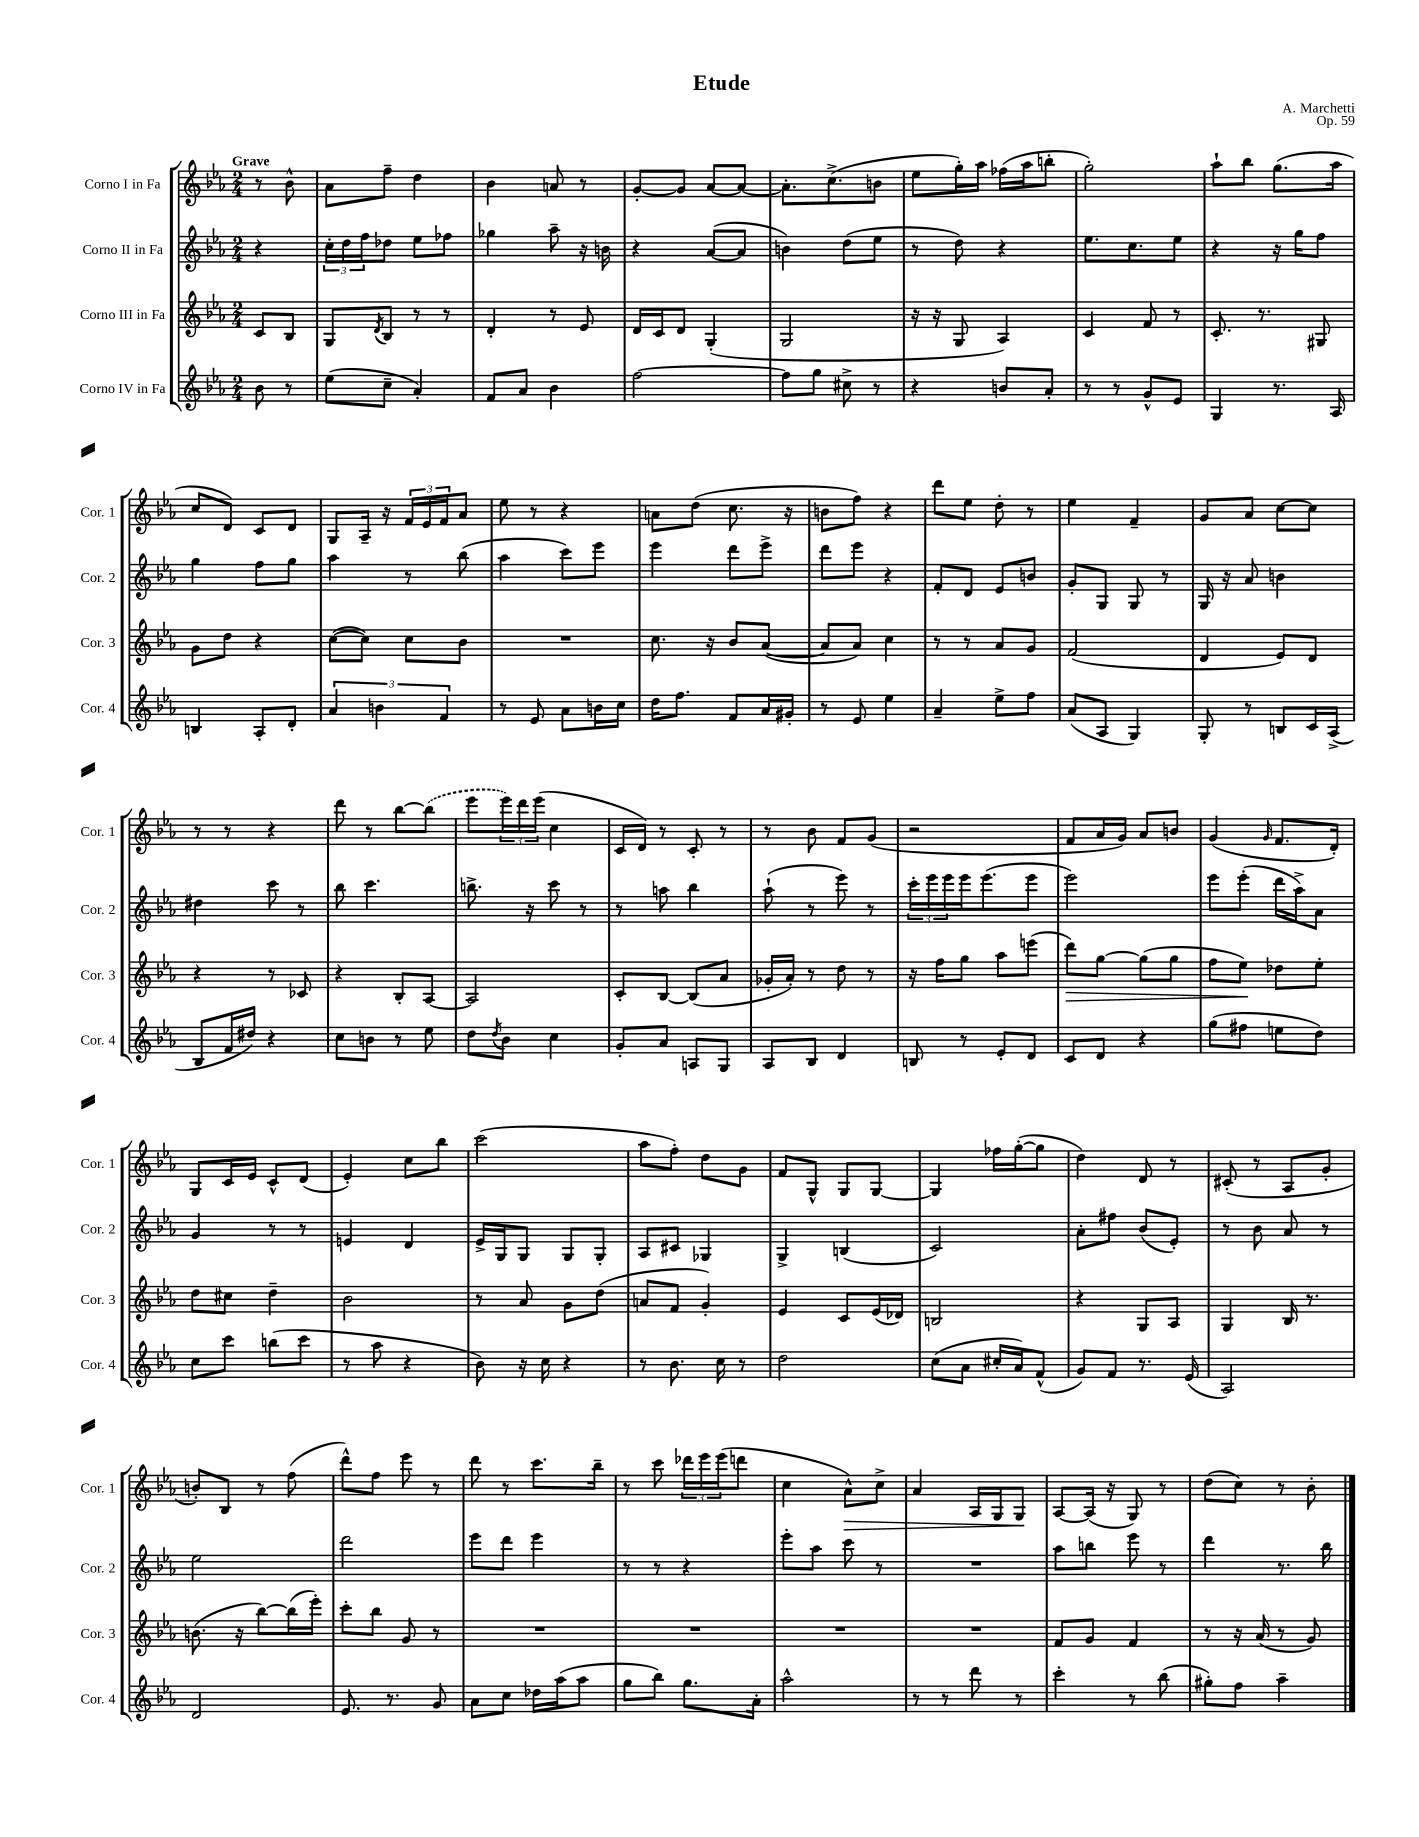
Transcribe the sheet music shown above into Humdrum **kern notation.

**kern	**kern	**dynam	**kern	**kern	**dynam
*part4	*part3	*part3	*part2	*part1	*part1
*staff4	*staff3	*staff3	*staff2	*staff1	*staff1
*I"Corno IV in Fa	*I"Corno III in Fa	*	*I"Corno II in Fa	*I"Corno I in Fa	*
*I'Cor. 4	*I'Cor. 3	*	*I'Cor. 2	*I'Cor. 1	*
*clefG2	*clefG2	*	*clefG2	*clefG2	*
*k[b-e-a-]	*k[b-e-a-]	*	*k[b-e-a-]	*k[b-e-a-]	*
*M2/4	*M2/4	*	*M2/4	*M2/4	*
=	=	=	=	=	=
!	!	!	!	!LO:TX:a:B:t=Grave	!
8b-\	8c/L	.	4r	8r	.
8r	8B-/J	.	.	8b-^^\	.
=1	=1	=1	=1	=1	=1
(8ee-\L	8G/L	.	24cc'\LL	8a-\L	.
.	.	.	24dd\	.	.
.	.	.	24ff\J	.	.
.	8qd/	.	.	.	.
8cc~\J	8B-/J	.	8dd-X\J	8ff~\J	.
4a-'/)	8r	.	8ee-\L	4dd\	.
.	8r	.	8ff-X\J	.	.
=2	=2	=2	=2	=2	=2
8f/L	4d'/	.	4gg-X\	4b-\	.
8a-/J	.	.	.	.	.
4b-\	8r	.	8aa-~\	8an/	.
.	8e-/	.	16r	8r	.
.	.	.	16bn\	.	.
=3	=3	=3	=3	=3	=3
[2ff\	16d/LL	.	4r	[8g'/L	.
.	16c/J	.	.	.	.
.	8d/J	.	.	8g/J]	.
.	(4G'/	.	([8a-/L	[8a-/L	.
.	.	.	8a-/J]	8a-/J_	.
=4	=4	=4	=4	=4	=4
8ff\L]	2G/	.	4bn\)	8.a-'\L]	.
8gg\J	.	.	.	.	.
.	.	.	.	(8.cc^\	.
8cc#X^\	.	.	(8dd\L	.	.
8r	.	.	8ee-\J	8bn\J	.
=5	=5	=5	=5	=5	=5
4r	16r	.	8r	8ee-\L	.
.	16r	.	.	.	.
.	8G/	.	8dd\)	16gg'\L)	.
.	.	.	.	16aa-\JJ	.
8bn/L	4A-/)	.	4r	(16ff-X\LL	.
.	.	.	.	16aa-\J	.
8a-'/J	.	.	.	8bbn'\J	.
=6	=6	=6	=6	=6	=6
8r	4c/	.	8.ee-\L	2gg'\)	.
8r	.	.	.	.	.
.	.	.	8.cc\	.	.
8g^^/L	8f/	.	.	.	.
8e-/J	8r	.	8ee-\J	.	.
=7	=7	=7	=7	=7	=7
4G/	8.c'/	.	4r	8aa-`\L	.
.	.	.	.	8bb-\J	.
.	8.r	.	.	.	.
8.r	.	.	16r	(8.gg\L	.
.	.	.	16gg\KL	.	.
.	8G#X/	.	8ff\J	.	.
16A-/	.	.	.	16aa-\Jk	.
!!LO:LB:g=z
=8	=8	=8	=8	=8	=8
4Bn/	8g\L	.	4gg\	8cc/L	.
.	8dd\J	.	.	8d/J)	.
8A-'/L	4r	.	8ff\L	8c/L	.
8d'/J	.	.	8gg\J	8d/J	.
=9	=9	=9	=9	=9	=9
6a-/	([8cc\L	.	4aa-\	8G/L	.
.	8cc\J])	.	.	16A-~/Jk	.
6bn\	.	.	.	.	.
.	.	.	.	16r	.
.	8cc\L	.	8r	24f/LL	.
.	.	.	.	24e-/	.
6f/	.	.	.	24f/J	.
.	8b-\J	.	(8bb-\	8a-/J	.
=10	=10	=10	=10	=10	=10
8r	2r	.	4aa-\	8ee-\	.
8e-/	.	.	.	8r	.
8a-\L	.	.	8ccc\L)	4r	.
16bn\L	.	.	8eee-\J	.	.
16cc\JJ	.	.	.	.	.
=11	=11	=11	=11	=11	=11
16dd\KL	8.cc\	.	4eee-\	8an\L	.
8.ff\J	.	.	.	.	.
.	.	.	.	(8dd\J	.
.	16r	.	.	.	.
8f/L	8b-/L	.	8ddd\L	8.cc\	.
16a-/L	([8a-/J	.	8eee-^\J	.	.
16g#X'/JJ	.	.	.	16r	.
=12	=12	=12	=12	=12	=12
8r	8a-/L]	.	8ddd\L	8bn\L	.
8e-/	8a-/J)	.	8eee-\J	8ff\J)	.
4ee-\	4cc\	.	4r	4r	.
=13	=13	=13	=13	=13	=13
4a-~/	8r	.	8f'/L	8ddd\L	.
.	8r	.	8d/J	8ee-\J	.
8ee-^\L	8a-/L	.	8e-/L	8dd'\	.
8ff\J	8g/J	.	8bn/J	8r	.
=14	=14	=14	=14	=14	=14
(8a-/L	(2f/	.	8g'/L	4ee-\	.
8A-/J	.	.	8G/J	.	.
4G/)	.	.	8G/	4f~/	.
.	.	.	8r	.	.
=15	=15	=15	=15	=15	=15
8G'/	4d/	.	16G/	8g/L	.
.	.	.	16r	.	.
8r	.	.	8a-/	8a-/J	.
8Bn/L	8e-/L)	.	4bn\	[8cc\L	.
16c/L	8d/J	.	.	8cc\J]	.
(16A-^/JJ	.	.	.	.	.
!!LO:LB:g=z
=16	=16	=16	=16	=16	=16
8B-/L	4r	.	4dd#X\	8r	.
16f/L	.	.	.	8r	.
16dd#X/JJ)	.	.	.	.	.
4r	8r	.	8ccc\	4r	.
.	8c-X/	.	8r	.	.
=17	=17	=17	=17	=17	=17
8cc\L	4r	.	8bb-\	8ddd\	.
8bn\J	.	.	4.ccc\	8r	.
8r	8B-'/L	.	.	[8bb-\L	.
8ee-\	[8A-/J	.	.	(8bb-\J]	.
=18	=18	=18	=18	=18	=18
8dd\L	2A-/]	.	8.bbn^\	8eee-\L	.
8qdd/	.	.	.	.	.
8b-\J	.	.	.	24eee-\L)	.
.	.	.	.	24ddd\	.
.	.	.	16r	.	.
.	.	.	.	(24eee-\JJ	.
4cc\	.	.	8ccc\	4cc\	.
.	.	.	8r	.	.
=19	=19	=19	=19	=19	=19
8g'/L	8c'/L	.	8r	16c/LL	.
.	.	.	.	16d/JJ)	.
8a-/J	[8B-/J	.	8aan\	8r	.
8An/L	(8B-/L]	.	4bb-\	8c'/	.
8G/J	8a-/J	.	.	8r	.
=20	=20	=20	=20	=20	=20
8A-/L	16g-X'/LL	.	(8aa-`\	8r	.
.	16a-'/JJ)	.	.	.	.
8B-/J	8r	.	8r	8b-\	.
4d/	8dd\	.	8eee-\)	8f/L	.
.	8r	.	8r	(8g/J	.
=21	=21	=21	=21	=21	=21
8Bn/	16r	.	24ccc'\LL	2r	.
.	.	.	24eee-\	.	.
.	16ff\KL	.	.	.	.
.	.	.	24eee-\	.	.
8r	8gg\J	.	16eee-\J	.	.
.	.	.	(8.eee-\	.	.
8e-'/L	8aa-\L	.	.	.	.
8d/J	(8eeen\J	.	8eee-\J	.	.
=22	=22	=22	=22	=22	=22
!	!	!LO:HP:b	!	!	!
8c/L	8ddd\L)	>	2eee-\)	8f/L	.
8d/J	[8gg\J	.	.	16a-/L	.
.	.	.	.	16g/JJ)	.
4r	(8gg\L]	.	.	8a-/L	.
.	8gg\J	.	.	8bn/J	.
=23	=23	=23	=23	=23	=23
(8gg\L	8ff\L	.	8eee-\L	(4g/	.
8ff#X\J	8ee-\J)	.	(8eee-'\J	.	.
.	.	.	.	16qqg/	.
8een\L	8dd-X\L	]	16ddd\LL	8.f/L	.
.	.	.	16aa-^\J)	.	.
8dd\J)	8ee-'\J	.	8a-\J	.	.
.	.	.	.	16d'/Jk)	.
!!LO:LB:g=z
=24	=24	=24	=24	=24	=24
8cc\L	8dd\L	.	4g/	8G/L	.
8ccc\J	8cc#X\J	.	.	16c/L	.
.	.	.	.	16e-/JJ	.
(8bbn\L	4dd~\	.	8r	8c^^/L	.
8ccc\J	.	.	8r	(8d/J	.
=25	=25	=25	=25	=25	=25
8r	2b-\	.	4en/	4e-'/)	.
8aa-\	.	.	.	.	.
4r	.	.	4d/	8cc\L	.
.	.	.	.	8bb-\J	.
=26	=26	=26	=26	=26	=26
8b-\)	8r	.	16e-^/LL	(2ccc\	.
.	.	.	16G/J	.	.
16r	8a-/	.	8G/J	.	.
16cc\	.	.	.	.	.
4r	8g\L	.	8G/L	.	.
.	(8dd\J	.	8G'/J	.	.
=27	=27	=27	=27	=27	=27
8r	8an/L	.	8A-/L	8aa-\L	.
8.b-\	8f/J	.	8c#X/J	8ff'\J)	.
.	4g'/)	.	4G-X/	8dd\L	.
16cc\	.	.	.	.	.
8r	.	.	.	8g\J	.
=28	=28	=28	=28	=28	=28
2dd\	4e-/	.	4G^/	8f/L	.
.	.	.	.	8G^^/J	.
.	8c/L	.	(4Bn/	8G/L	.
.	(16e-/L	.	.	[8G/J	.
.	16d-X/JJ)	.	.	.	.
=29	=29	=29	=29	=29	=29
(8cc\L	2Bn/	.	2c/)	4G/]	.
8a-\J	.	.	.	.	.
16cc#X'/LL	.	.	.	16ff-X\LL	.
16a-/J)	.	.	.	([16gg'\J	.
(8f^^/J	.	.	.	8gg\J]	.
=30	=30	=30	=30	=30	=30
8g/L)	4r	.	8a-'\L	4dd\)	.
8f/J	.	.	8ff#X\J	.	.
8.r	8G/L	.	(8b-/L	8d/	.
.	8A-/J	.	8e-'/J)	8r	.
(16e-/	.	.	.	.	.
=31	=31	=31	=31	=31	=31
2A-/)	4G/	.	8r	(8c#X'/	.
.	.	.	8b-\	8r	.
.	16B-/	.	8a-/	8A-/L	.
.	8.r	.	.	.	.
.	.	.	8r	8g'/J	.
!!LO:LB:g=z
=32	=32	=32	=32	=32	=32
2d/	(8.bn\	.	2ee-\	8bn'/L)	.
.	.	.	.	8B-/J	.
.	16r	.	.	.	.
.	[8bb-\L)	.	.	8r	.
.	(16bb-\L]	.	.	(8ff\	.
.	16eee-'\JJ)	.	.	.	.
=33	=33	=33	=33	=33	=33
8.e-/	8ccc'\L	.	2ddd\	8ddd^^\L)	.
.	8bb-\J	.	.	8ff\J	.
8.r	.	.	.	.	.
.	8g/	.	.	8eee-\	.
8g/	8r	.	.	8r	.
=34	=34	=34	=34	=34	=34
8a-\L	2r	.	8eee-\L	8ddd\	.
8cc\J	.	.	8ddd\J	8r	.
16dd-X\LL	.	.	4eee-\	8.ccc\L	.
(16aa-\J	.	.	.	.	.
8aa-\J	.	.	.	.	.
.	.	.	.	16bb-~\Jk	.
=35	=35	=35	=35	=35	=35
8gg\L	2r	.	8r	8r	.
8bb-\J)	.	.	8r	8ccc\	.
8.gg\L	.	.	4r	24ddd-X\LL	.
.	.	.	.	24eee-\	.
.	.	.	.	(24eee-\J	.
.	.	.	.	8dddn\J	.
16a-'\Jk	.	.	.	.	.
=36	=36	=36	=36	=36	=36
2aa-^^\	2r	.	8eee-'\L	4cc\	.
.	.	.	8aa-\J	.	.
!	!	!	!	!	!LO:HP:b
.	.	.	8ccc\	8a-^^\L)	>
.	.	.	8r	8cc^\J	.
=37	=37	=37	=37	=37	=37
8r	2r	.	2r	4a-/	.
8r	.	.	.	.	.
8ddd\	.	.	.	16A-/LL	.
.	.	.	.	16G/J	.
8r	.	.	.	8G/J	.
.	.	.	.	.	]
=38	=38	=38	=38	=38	=38
4ccc'\	8f/L	.	8aa-\L	[8A-/L	.
.	8g/J	.	8bbn\J	(16A-/Jk]	.
.	.	.	.	16r	.
8r	4f/	.	8eee-\	8G/)	.
(8bb-\	.	.	8r	8r	.
=39	=39	=39	=39	=39	=39
8gg#X'\L)	8r	.	4ddd\	(8dd\L	.
8ff\J	16r	.	.	8cc\J)	.
.	(16a-/	.	.	.	.
4aa-~\	8r	.	8.r	8r	.
.	8g/)	.	.	8b-'\	.
.	.	.	16bb-\	.	.
==	==	==	==	==	==
*-	*-	*-	*-	*-	*-
